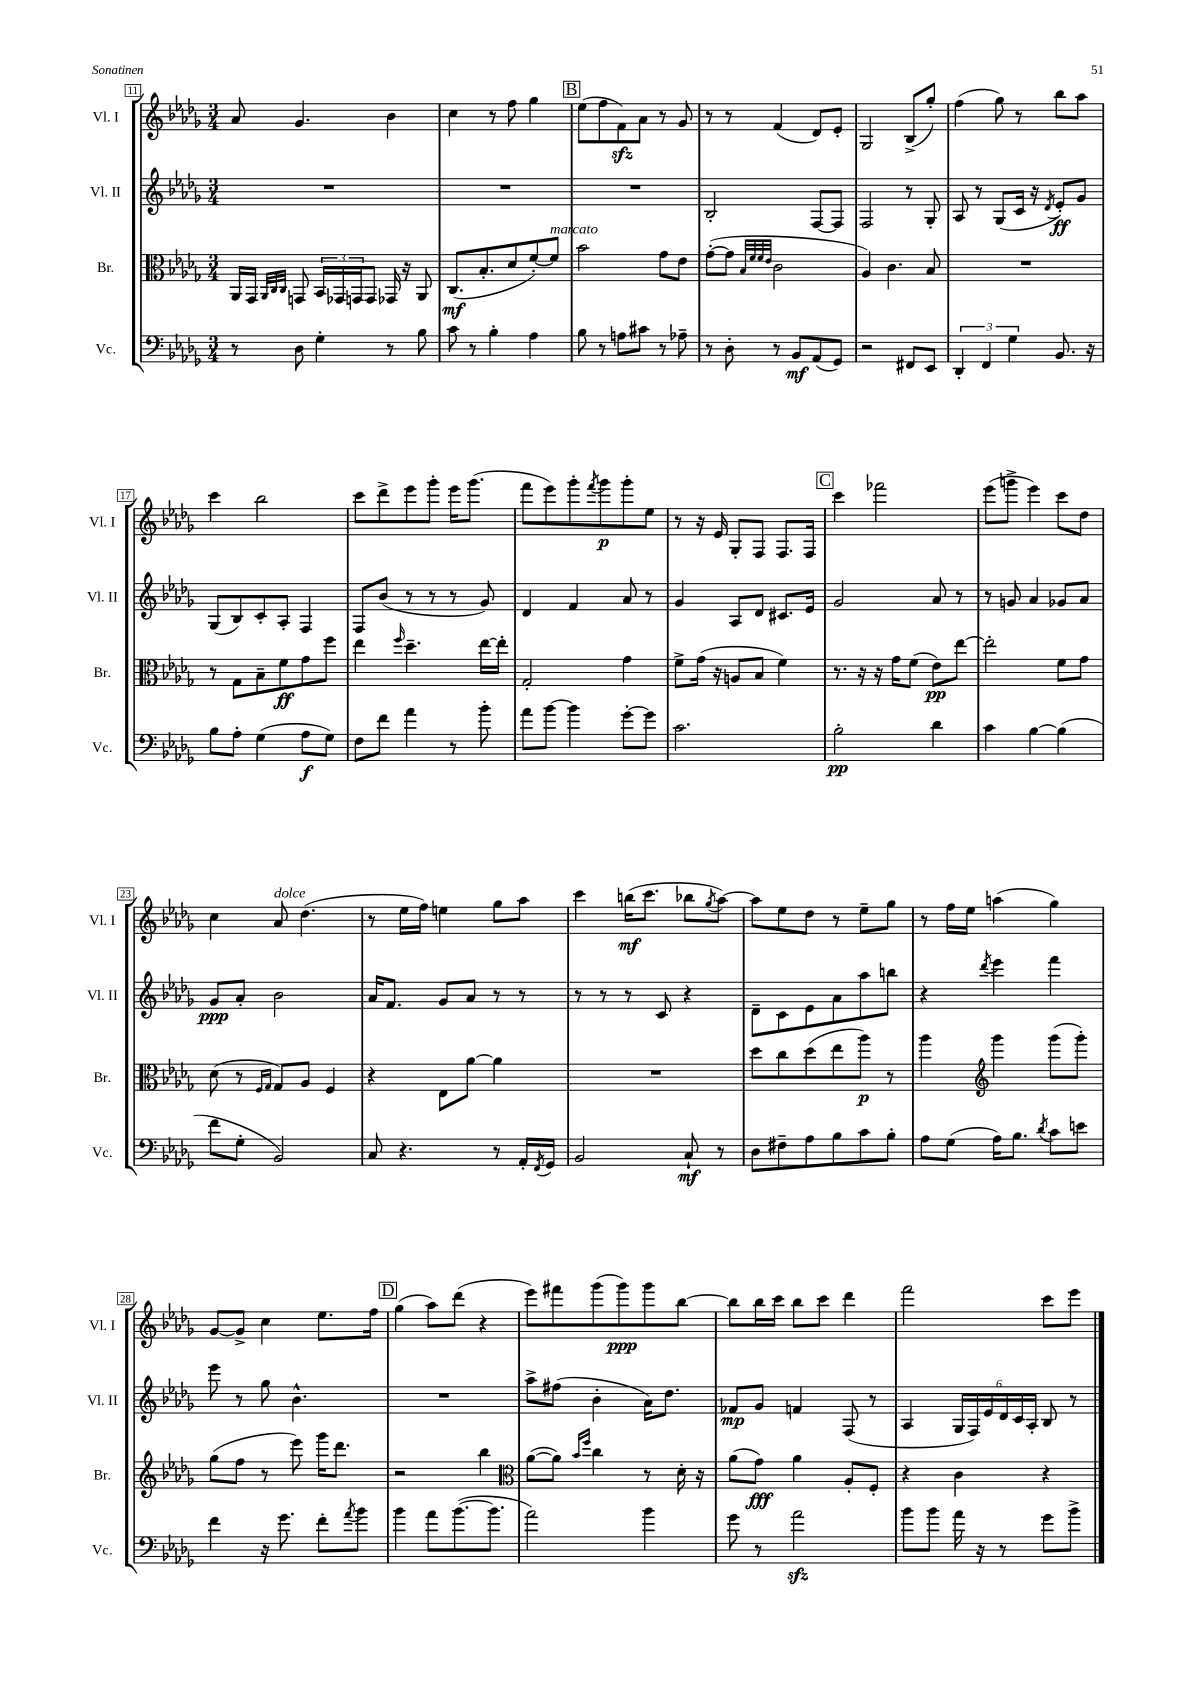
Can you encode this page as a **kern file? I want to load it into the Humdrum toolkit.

**kern	**dynam	**kern	**dynam	**kern	**dynam	**kern	**dynam
*part4	*part4	*part3	*part3	*part2	*part2	*part1	*part1
*staff4	*staff4	*staff3	*staff3	*staff2	*staff2	*staff1	*staff1
*I"Vc.	*	*I"Br.	*	*I"Vl. II	*	*I"Vl. I	*
*I'Vc.	*	*I'Br.	*	*I'Vl. II	*	*I'Vl. I	*
*clefF4	*	*clefC3	*	*clefG2	*	*clefG2	*
*k[b-e-a-d-g-]	*	*k[b-e-a-d-g-]	*	*k[b-e-a-d-g-]	*	*k[b-e-a-d-g-]	*
*M3/4	*	*M3/4	*	*M3/4	*	*M3/4	*
=11	=11	=11	=11	=11	=11	=11	=11
8r	.	16AA-/LL	.	2.r	.	8a-/	.
.	.	16GG-/JJ	.	.	.	.	.
.	.	32qqAA-/LLL	.	.	.	.	.
.	.	32qqC/	.	.	.	.	.
.	.	32qqC/JJJ	.	.	.	.	.
8D-\	.	8GGn/	.	.	.	4.g-/	.
4G-'\	.	24BB-/LL	.	.	.	.	.
.	.	24GG-X/	.	.	.	.	.
.	.	24GGn/J	.	.	.	.	.
.	.	8GG/J	.	.	.	.	.
8r	.	16GG-X/	.	.	.	4b-\	.
.	.	16r	.	.	.	.	.
8B-\	.	8AA-/	.	.	.	.	.
=12	=12	=12	=12	=12	=12	=12	=12
8c\	.	(8.C/L	mf	2.r	.	4cc\	.
8r	.	.	.	.	.	.	.
.	.	8.B-'/	.	.	.	.	.
4B-'\	.	.	.	.	.	8r	.
.	.	8d-/	.	.	.	8ff\	.
4A-\	.	[8f'/)	.	.	.	4gg-\	.
!	!	!LO:TX:a:i:t=marcato	!	!	!	!	!
.	.	8f/J]	.	.	.	.	.
!!LO:REH:place=s1:t=B
=13	=13	=13	=13	=13	=13	=13	=13
8B-\	.	2b-\	.	2.r	.	(8ee-\L	.
8r	.	.	.	.	.	8ff\	.
8An\L	.	.	.	.	.	8fzz\)	.
8c#X\J	.	.	.	.	.	8a-\J	.
8r	.	8g-\L	.	.	.	8r	.
8A-X~\	.	8e-\J	.	.	.	8g-/	.
=14	=14	=14	=14	=14	=14	=14	=14
8r	.	([8g-'\L	.	2B-'/	.	8r	.
8D-'\	.	8g-\J]	.	.	.	8r	.
.	.	32qqB-/LLL	.	.	.	.	.
.	.	32qqf/	.	.	.	.	.
.	.	32qqf/	.	.	.	.	.
.	.	32qqe-/JJJ	.	.	.	.	.
8r	.	2c\	.	.	.	(4f/	.
8BB-/L	mf	.	.	.	.	.	.
(8AA-/	.	.	.	[8F/L	.	8d-/L)	.
8GG-/J)	.	.	.	8F/J]	.	8e-'/J	.
=15	=15	=15	=15	=15	=15	=15	=15
2r	.	4A-/)	.	2F/	.	2G-/	.
.	.	4.c\	.	.	.	.	.
8FF#X/L	.	.	.	8r	.	(8B-^/L	.
8EE-/J	.	8B-/	.	8G-'/	.	8gg-'/J)	.
=16	=16	=16	=16	=16	=16	=16	=16
6DD-'/	.	2.r	.	8A-/	.	(4ff\	.
.	.	.	.	8r	.	.	.
6FF/	.	.	.	.	.	.	.
.	.	.	.	(8G-/L	.	8gg-\)	.
6G-\	.	.	.	.	.	.	.
.	.	.	.	16c/Jk	.	8r	.
.	.	.	.	16r	.	.	.
.	.	.	.	8qd-/	.	.	.
8.BB-/	.	.	.	8e-'/L)	ff	8bb-\L	.
.	.	.	.	8g-/J	.	8aa-\J	.
16r	.	.	.	.	.	.	.
!!LO:LB:g=z
=17	=17	=17	=17	=17	=17	=17	=17
8B-\L	.	8r	.	(8G-/L	.	4ccc\	.
8A-'\J	.	8G-\L	.	8B-/)	.	.	.
(4G-\	.	8B-~\	.	8c'/	.	2bb-\	.
.	.	8f\	ff	8A-'/J	.	.	.
8A-\L	f	8g-\	.	4F/	.	.	.
8G-\J)	.	8ff\J	.	.	.	.	.
=18	=18	=18	=18	=18	=18	=18	=18
8F\L	.	4ee-\	.	8F/L	.	8ccc\L	.
8f\J	.	.	.	(8b-/J	.	8ddd-^\	.
.	.	16qqff/	.	.	.	.	.
4a-\	.	4.dd-~\	.	8r	.	8eee-\	.
.	.	.	.	8r	.	8ggg-'\J	.
8r	.	.	.	8r	.	16eee-\KL	.
.	.	.	.	.	.	(8.ggg-\J	.
8b-'\	.	[16ee-\LL	.	8g-/)	.	.	.
.	.	16ee-'\JJ]	.	.	.	.	.
=19	=19	=19	=19	=19	=19	=19	=19
8a-\L	.	2G-'/	.	4d-/	.	8fff\L	.
[8b-\J	.	.	.	.	.	8eee-\)	.
4b-\]	.	.	.	4f/	.	8ggg-'\	.
.	.	.	.	.	.	8qfff/	.
.	.	.	.	.	.	8ggg-\	p
[8g-'\L	.	4g-\	.	8a-/	.	8ggg-'\	.
8g-\J]	.	.	.	8r	.	8ee-\J	.
=20	=20	=20	=20	=20	=20	=20	=20
2.c\	.	8f^\L	.	4g-/	.	8r	.
.	.	(16g-\Jk	.	.	.	16r	.
.	.	16r	.	.	.	16e-/	.
.	.	8An/L	.	8A-/L	.	8G-'/L	.
.	.	8B-/J	.	8d-/J	.	8F/J	.
.	.	4f\)	.	8.c#X/L	.	8.F/L	.
.	.	.	.	16e-/Jk	.	16F/Jk	.
!!LO:REH:place=s1:t=C
=21	=21	=21	=21	=21	=21	=21	=21
2B-'\	pp	8.r	.	2g-/	.	4ccc\	.
.	.	16r	.	.	.	.	.
.	.	16r	.	.	.	2fff-X\	.
.	.	16g-\KL	.	.	.	.	.
.	.	(8f\J	.	.	.	.	.
4d-\	.	8e-\L)	pp	8a-/	.	.	.
.	.	[8ee-\J	.	8r	.	.	.
=22	=22	=22	=22	=22	=22	=22	=22
4c\	.	2ee-'\]	.	8r	.	(8eee-\L	.
.	.	.	.	8gn/	.	8gggn^\J	.
[4B-\	.	.	.	4a-/	.	4eee-\)	.
(4B-\]	.	8f\L	.	8g-X/L	.	8ccc\L	.
.	.	8g-\J	.	8a-/J	.	8dd-\J	.
!!LO:LB:g=z
=23	=23	=23	=23	=23	=23	=23	=23
8f\L	.	(8d-\	.	8g-/L	ppp	4cc\	.
8G-'\J	.	8r	.	8a-'/J	.	.	.
.	.	16qqF/LL	.	.	.	.	.
.	.	16qqG-/JJ	.	.	.	.	.
!	!	!	!	!	!	!LO:TX:a:i:t=dolce	!
2BB-/)	.	8G-/L)	.	2b-\	.	8a-/	.
.	.	8A-/J	.	.	.	(4.dd-\	.
.	.	4F/	.	.	.	.	.
=24	=24	=24	=24	=24	=24	=24	=24
8C/	.	4r	.	16a-/KL	.	8r	.
.	.	.	.	8.f/J	.	.	.
4.r	.	.	.	.	.	16ee-\LL	.
.	.	.	.	.	.	16ff\JJ)	.
.	.	8E-\L	.	8g-/L	.	4een\	.
.	.	[8a-\J	.	8a-/J	.	.	.
8r	.	4a-\]	.	8r	.	8gg-\L	.
16AA-'/LL	.	.	.	8r	.	8aa-\J	.
8qFF/	.	.	.	.	.	.	.
16GG-/JJ	.	.	.	.	.	.	.
=25	=25	=25	=25	=25	=25	=25	=25
2BB-/	.	2.r	.	8r	.	4ccc\	.
.	.	.	.	8r	.	.	.
.	.	.	.	8r	.	(16bbn\KL	mf
.	.	.	.	.	.	8.ccc\J	.
.	.	.	.	8c/	.	.	.
8C`/	mf	.	.	4r	.	8bb-X\L	.
.	.	.	.	.	.	8qgg-/	.
8r	.	.	.	.	.	[8aa-\J)	.
=26	=26	=26	=26	=26	=26	=26	=26
8D-\L	.	8dd-\L	.	8d-~\L	.	8aa-\L]	.
8F#X~\	.	8cc\	.	8c\	.	8ee-\	.
8A-\	.	(8dd-\	.	8e-\	.	8dd-\J	.
8B-\	.	8ee-\	.	8a-\	.	8r	.
8c\	.	8aa-\J)	p	8aa-\	.	8ee-~\L	.
8B-'\J	.	8r	.	8bbn\J	.	8gg-\J	.
=27	=27	=27	=27	=27	=27	=27	=27
8A-\L	.	4aa-\	.	4r	.	8r	.
(8G-\J	.	.	.	.	.	16ff\LL	.
.	.	.	.	.	.	16ee-\JJ	.
*	*	*clefG2	*	*	*	*	*
.	.	.	.	8qddd-/	.	.	.
16A-\KL)	.	4ggg-\	.	4eee-\	.	(4aan\	.
8.B-\J	.	.	.	.	.	.	.
8qd-/	.	.	.	.	.	.	.
8c\L	.	(8ggg-\L	.	4fff\	.	4gg-\)	.
8en\J	.	8ggg-'\J)	.	.	.	.	.
!!LO:LB:g=z
=28	=28	=28	=28	=28	=28	=28	=28
4f\	.	(8gg-\L	.	8eee-\	.	[8g-/L	.
.	.	8ff\J	.	8r	.	8g-^/J]	.
16r	.	8r	.	8gg-\	.	4cc\	.
8.g-\	.	.	.	.	.	.	.
.	.	8eee-\)	.	4.b-^^\	.	.	.
8f'\L	.	16ggg-\KL	.	.	.	8.ee-\L	.
.	.	8.ddd-\J	.	.	.	.	.
8qa-/	.	.	.	.	.	.	.
8b-\J	.	.	.	.	.	.	.
.	.	.	.	.	.	16ff\Jk	.
!!LO:REH:place=s1:t=D
=29	=29	=29	=29	=29	=29	=29	=29
4b-\	.	2r	.	2.r	.	(4gg-\	.
8a-\L	.	.	.	.	.	8aa-\L)	.
([8.b-\	.	.	.	.	.	(8ddd-\J	.
.	.	4bb-\	.	.	.	4r	.
8.b-\J]	.	.	.	.	.	.	.
=30	=30	=30	=30	=30	=30	=30	=30
*	*	*clefC3	*	*	*	*	*
2a-\)	.	([8a-\L	.	8aa-^\L	.	8eee-\L)	.
.	.	8a-\J])	.	(8ff#X\J	.	8fff#X\	.
.	.	16qqb-/LL	.	.	.	.	.
.	.	16qqff/JJ	.	.	.	.	.
.	.	4cc\	.	4b-'\	.	(8ggg-\	.
.	.	.	.	.	.	8ggg-\)	ppp
4b-\	.	8r	.	16a-\KL)	.	8ggg-\	.
.	.	.	.	8.dd-\J	.	.	.
.	.	16d-'\	.	.	.	[8bb-\J	.
.	.	16r	.	.	.	.	.
=31	=31	=31	=31	=31	=31	=31	=31
8g-\	.	(8a-\L	.	8f-X/L	mp	8bb-\L]	.
8r	.	8g-\J)	fff	8g-/J	.	16bb-\L	.
.	.	.	.	.	.	16ccc\JJ	.
2a-zz\	.	4a-\	.	4fn/	.	8bb-\L	.
.	.	.	.	.	.	8ccc\J	.
.	.	8A-'/L	.	(8F/	.	4ddd-\	.
.	.	8F'/J	.	8r	.	.	.
=32	=32	=32	=32	=32	=32	=32	=32
8b-\L	.	4r	.	4A-/	.	2fff\	.
8b-\J	.	.	.	.	.	.	.
16a-\	.	4c\	.	24G-/LL	.	.	.
.	.	.	.	24F/)	.	.	.
16r	.	.	.	.	.	.	.
.	.	.	.	24e-/	.	.	.
8r	.	.	.	24d-/	.	.	.
.	.	.	.	24c/	.	.	.
.	.	.	.	24A-'/JJ	.	.	.
8g-\L	.	4r	.	8B-/	.	8ccc\L	.
8b-^\J	.	.	.	8r	.	8eee-\J	.
==	==	==	==	==	==	==	==
*-	*-	*-	*-	*-	*-	*-	*-
